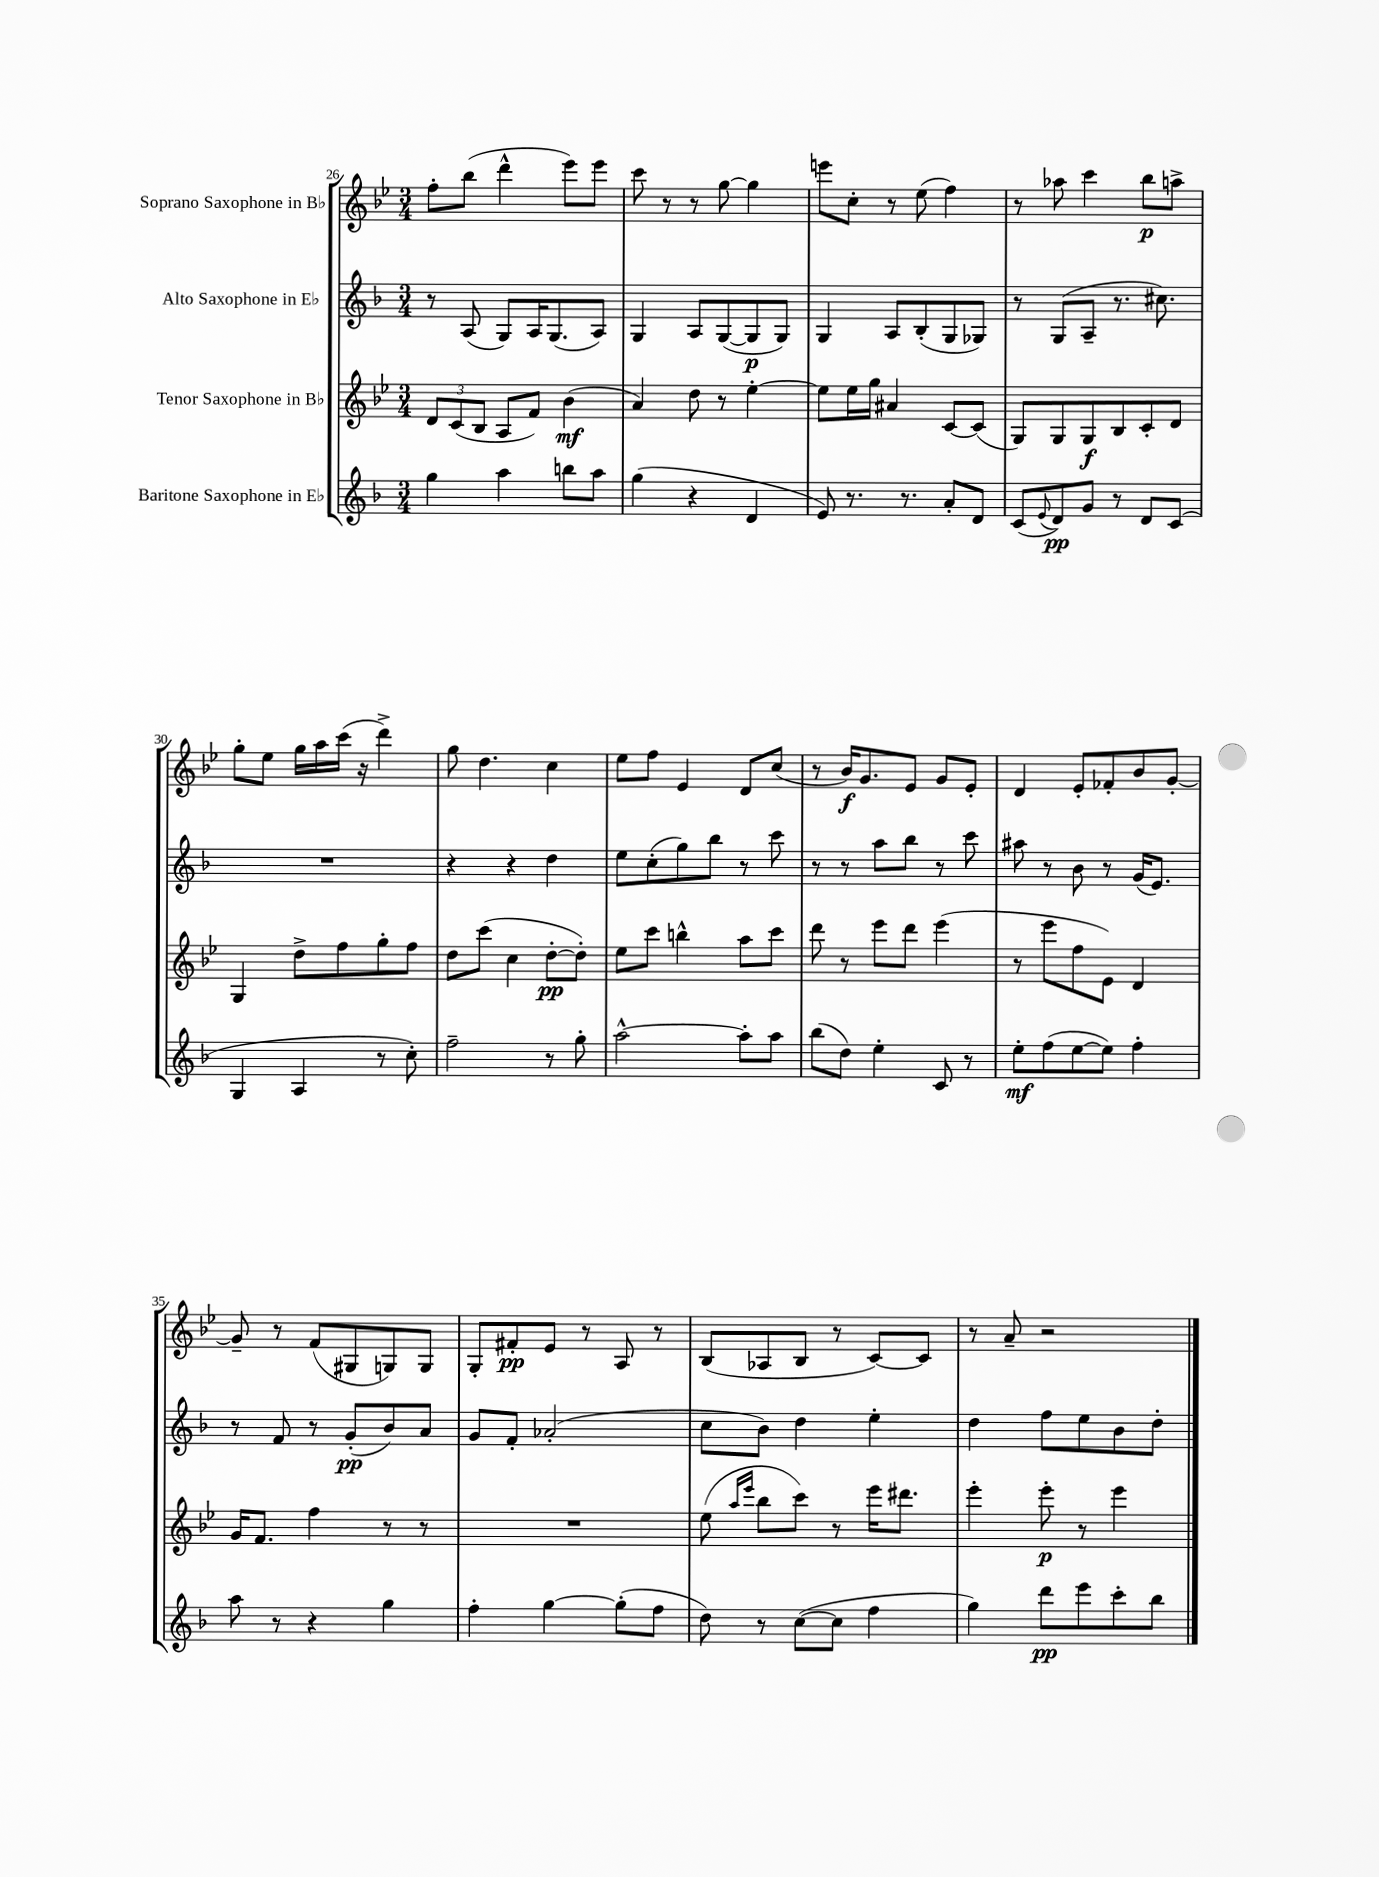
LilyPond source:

<<
\new StaffGroup <<
\new Staff = "s0" \with { instrumentName = "Soprano Saxophone in Bb" } {
    \clef treble \key bes \major \numericTimeSignature \time 3/4
    f''8-. bes''8( d'''4-^ ees'''8) ees'''8 |
    c'''8 r8 r8 g''8~ g''4 |
    e'''8 c''8-. r8 ees''8( f''4) |
    r8 aes''8 c'''4 bes''8\p a''8-> |
    g''8-. ees''8 g''16 a''16 c'''16( r16 d'''4->) |
    g''8 d''4. c''4 |
    ees''8 f''8 ees'4 d'8 c''8( |
    r8 bes'16\f) g'8. ees'8 g'8 ees'8-. |
    d'4 ees'8-. fes'8-. bes'8 g'8~-. |
    g'8-- r8 f'8( gis8 g8) g8 |
    g8-. fis'8-.\pp ees'8 r8 a8 r8 |
    bes8( aes8 bes8 r8 c'8~) c'8 |
    r8 a'8-- r2 \bar "|." |
}
\new Staff = "s1" \with { instrumentName = "Alto Saxophone in Eb" } {
    \clef treble \key f \major \numericTimeSignature \time 3/4
    r8 a8( g8) a16 g8.( a8) |
    g4 a8 g8~( g8\p g8) |
    g4 a8 bes8-.( g8 ges8) |
    r8 g8( a8-- r8. cis''8.) |
    R2. |
    r4 r4 d''4 |
    e''8 c''8-.( g''8) bes''8 r8 c'''8 |
    r8 r8 a''8 bes''8 r8 c'''8 |
    ais''8 r8 bes'8 r8 g'16( e'8.) |
    r8 f'8 r8 g'8-.\pp( bes'8) a'8 |
    g'8 f'8-. aes'2-.( |
    c''8 bes'8) d''4 e''4-. |
    d''4 f''8 e''8 bes'8 d''8-. \bar "|." |
}
\new Staff = "s2" \with { instrumentName = "Tenor Saxophone in Bb" } {
    \clef treble \key bes \major \numericTimeSignature \time 3/4
    \tuplet 3/2 { d'8 c'8( bes8 } a8 f'8) bes'4\mf( |
    a'4) d''8 r8 ees''4~-. |
    ees''8 ees''16 g''16 ais'4 c'8~ c'8( |
    g8) g8 g8\f bes8 c'8-. d'8 |
    g4 d''8-> f''8 g''8-. f''8 |
    d''8 c'''8( c''4 d''8~-.\pp d''8-.) |
    ees''8 c'''8 b''4-^ a''8 c'''8 |
    d'''8 r8 ees'''8 d'''8 ees'''4( |
    r8 ees'''8 f''8 ees'8) d'4 |
    g'16 f'8. f''4 r8 r8 |
    R2. |
    ees''8( \grace { a''16 ees'''16 } bes''8 c'''8) r8 ees'''16 dis'''8. |
    ees'''4-. ees'''8-.\p r8 ees'''4 \bar "|." |
}
\new Staff = "s3" \with { instrumentName = "Baritone Saxophone in Eb" } {
    \clef treble \key f \major \numericTimeSignature \time 3/4
    g''4 a''4 b''8 a''8 |
    g''4( r4 d'4 |
    e'8) r8. r8. a'8-. d'8 |
    c'8( \appoggiatura { e'8 } d'8\pp) g'8 r8 d'8 c'8( |
    g4 a4 r8 c''8-.) |
    f''2-- r8 g''8-. |
    a''2~-^ a''8-. a''8 |
    bes''8( d''8) e''4-. c'8 r8 |
    e''8-.\mf f''8( e''8~ e''8) f''4-. |
    a''8 r8 r4 g''4 |
    f''4-. g''4~ g''8-.( f''8 |
    d''8) r8 c''8~( c''8 f''4 |
    g''4) d'''8\pp e'''8 c'''8-. bes''8 \bar "|." |
}
>>
>>
\layout { \context { \Score currentBarNumber = #26 } }
